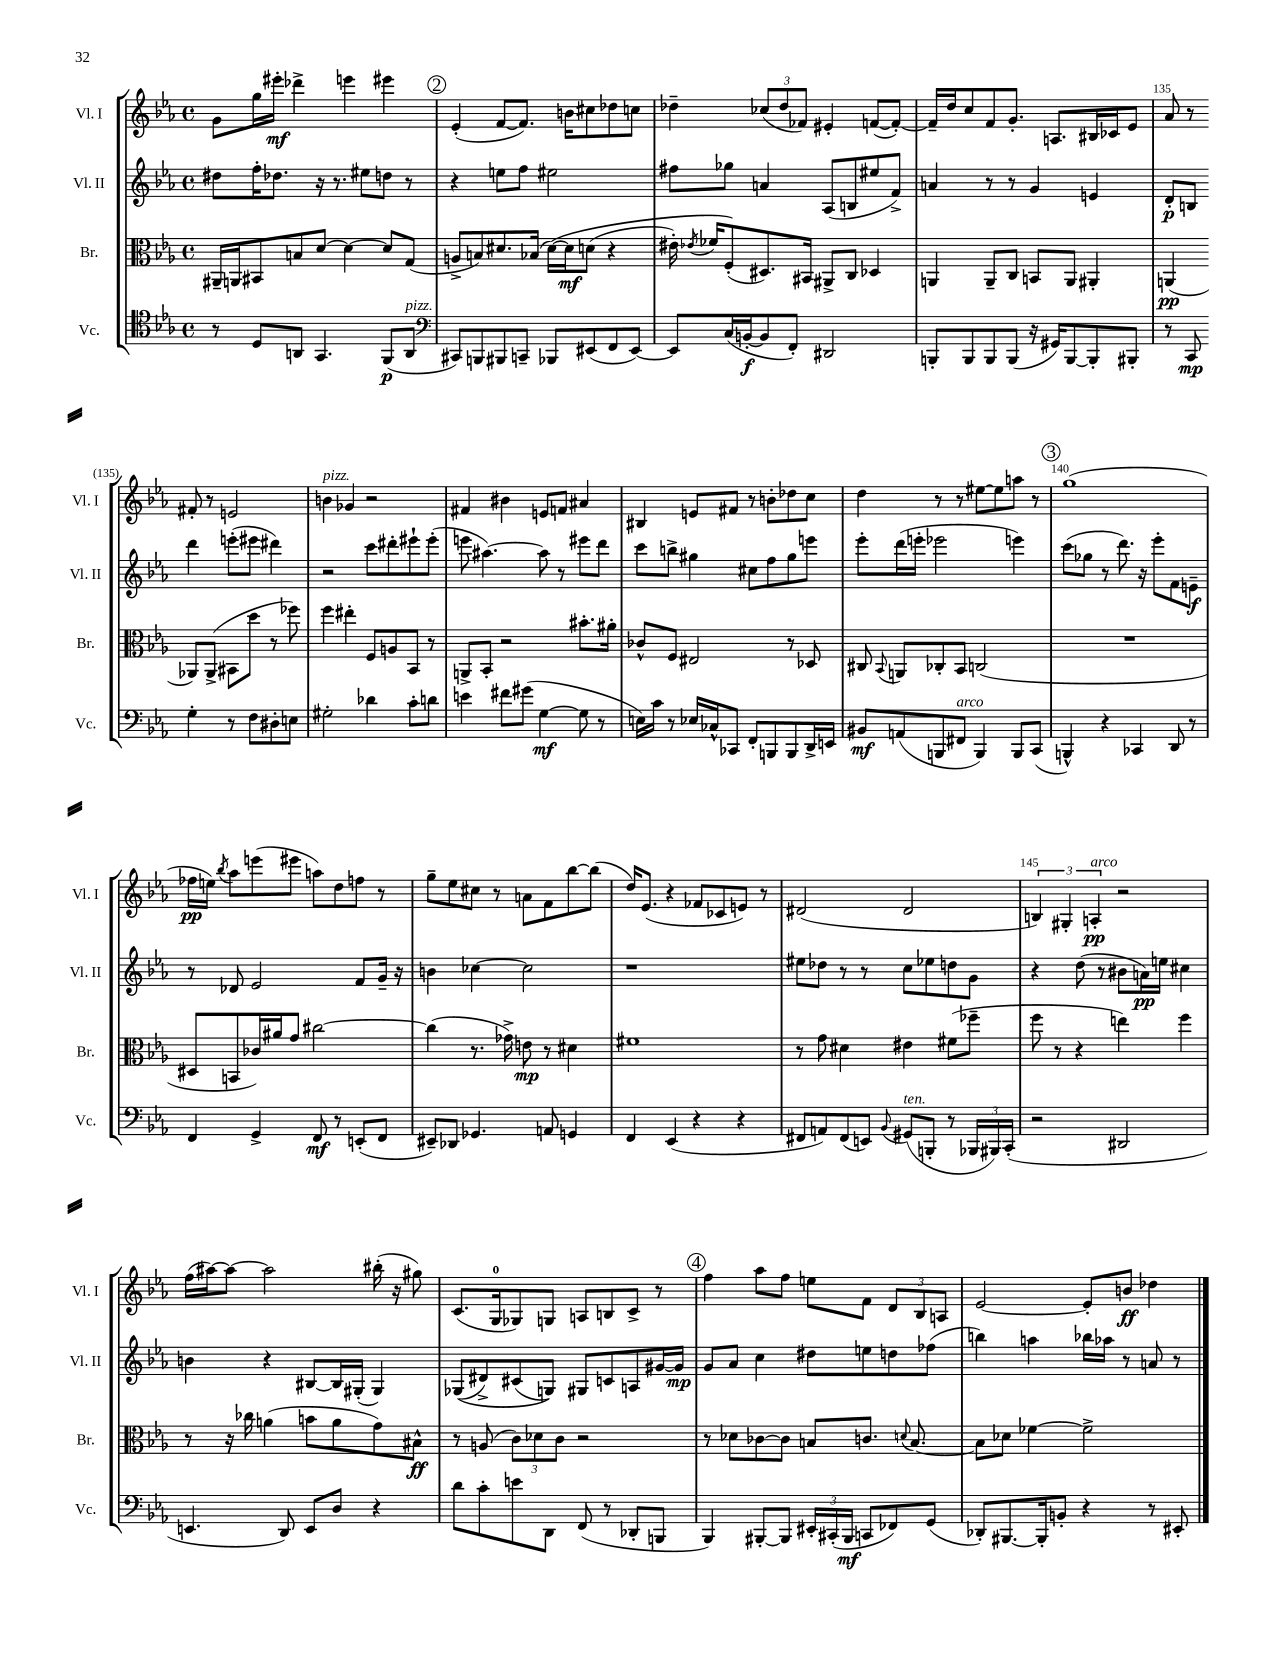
<<
\new StaffGroup <<
\new Staff = "s0" \with { instrumentName = "Vl. I" shortInstrumentName = "Vl. I" } {
    \clef treble \key ees \major \defaultTimeSignature \time 4/4
    \autoBeamOff g'8[ g''16 eis'''16]-.\mf des'''4-> e'''4 eis'''4 |
    \mark \markup { \circle "2" } ees'4-.( f'8[~ f'8.]) b'16[ cis''8 des''8 c''8] |
    des''4-- \tuplet 3/2 { ces''8[( des''8 fes'8]) } eis'4-. f'8[~( f'8]~-.) |
    f'16[-- d''16 c''8 f'8 g'8.]-. a8.[ bis16 ces'16 ees'8] |
    aes'8 r8 fis'8-. r8 e'2 |
    b'4^\markup { \italic "pizz." } ges'4 r2 |
    fis'4 bis'4 e'8[ f'8] ais'4 |
    bis4 e'8[ fis'8] r8 b'8[-. des''8 c''8] |
    d''4 r8 r8 eis''8[~ eis''8 a''8] r8 |
    \mark \markup { \circle "3" } g''1( |
    fes''16[\pp e''16]) \acciaccatura { bes''8 } aes''8[ e'''8( eis'''8] a''8[) d''8 f''8] r8 |
    g''8[-- ees''8 cis''8] r8 a'8[ f'8 bes''8~ bes''8]( |
    d''16[) ees'8.]( r4 fes'8[ ces'8 e'8]) r8 |
    dis'2( dis'2 |
    \tuplet 3/2 { b4) gis4-. a4-.\pp^\markup { \italic "arco" } } r2 |
    f''16[( ais''16~) ais''8]~ ais''2 bis''16-.( r16 gis''8) |
    c'8.[( g16-0 ges8) g8] a8[ b8 c'8]-> r8 |
    \mark \markup { \circle "4" } f''4 aes''8[ f''8] e''8[ f'8] \tuplet 3/2 { d'8[ bes8 a8] } |
    ees'2~ ees'8[-. b'8]\ff des''4 \bar "|." |
}
\new Staff = "s1" \with { instrumentName = "Vl. II" shortInstrumentName = "Vl. II" } {
    \clef treble \key ees \major \defaultTimeSignature \time 4/4
    \autoBeamOff dis''8[ f''16-. des''8.] r16 r8. eis''8[ d''8] r8 |
    \mark \markup { \circle "2" } r4 e''8[ f''8] eis''2 |
    fis''8[ ges''8] a'4 aes8[( b8 eis''8 f'8]->) |
    a'4 r8 r8 g'4 e'4 |
    d'8[-.\p b8] d'''4 e'''8[-.( eis'''8] dis'''4) |
    r2 c'''8[ dis'''8-. eis'''8-! eis'''8]-.( |
    e'''8 ais''4.~) ais''8 r8 eis'''8[ d'''8] |
    c'''8[ b''8]-> gis''4 cis''8[ f''8 gis''8 e'''8] |
    ees'''8[-. d'''16( e'''16]-. ees'''2 e'''4) |
    \mark \markup { \circle "3" } c'''8[( ges''8] r8 d'''8.) r16 ees'''8[-. f'8 e'8]--\f |
    r8 des'8 ees'2 f'8[ g'16]-- r16 |
    b'4 ces''4~ ces''2 |
    r1 |
    eis''8[ des''8] r8 r8 c''8[ ees''8 d''8 g'8] |
    r4 d''8( r8 bis'8[ a'16\pp) e''16] cis''4 |
    b'4 r4 bis8[~ bis16 gis16]-.( gis4) |
    ges8[(\( dis'8->) cis'8( g8])\) gis8[ c'8 a8 gis'16~ gis'16]\mp |
    \mark \markup { \circle "4" } g'8[ aes'8] c''4 dis''8[ e''8 d''8 fes''8]( |
    b''4) a''4 bes''16[ aes''16] r8 a'8 r8 \bar "|." |
}
\new Staff = "s2" \with { instrumentName = "Br." shortInstrumentName = "Br." } {
    \clef alto \key ees \major \defaultTimeSignature \time 4/4
    \autoBeamOff ais,16[-- a,16 bis,8 b8 d'8]~ d'4~ d'8[ g8]( |
    \mark \markup { \circle "2" } a8[-> b8) dis'8. bes16]( dis'16[~)\( dis'16\mf d'8]( r4 |
    eis'16-.) \acciaccatura { ees'8 } fes'16[ f8-.(\) dis8.) bis,16] ais,8[-> c8] des4 |
    a,4 a,8[-- c8] b,8[ a,8] ais,4-. |
    a,4\pp( aes,8[) aes,8]->( bis,8[ d''8] r8 fes''8) |
    f''4 eis''4-. f8[ a8 bes,8] r8 |
    a,8[-> bes,8]-. r2 bis'8.[-. ais'16]-. |
    ces'8[-^ f8] eis2 r8 des8 |
    cis8 \appoggiatura { bes,8 } a,8[ ces8-. bes,8] c2( |
    \mark \markup { \circle "3" } R1 |
    dis8[ b,8 ces'16) ais'16 g'8] cis''2~ |
    cis''4( r8. ges'16->) e'8\mp r8 dis'4 |
    fis'1 |
    r8 g'8 dis'4 eis'4 fis'8[( fes''8]-- |
    f''8 r8 r4 e''4) f''4 |
    r8 r16 ces''16 a'4( b'8[ a'8 g'8) bis8]-^\ff |
    r8 a8( \tuplet 3/2 { c'8[) des'8 c'8] } r2 |
    \mark \markup { \circle "4" } r8 des'8[ ces'8~ ces'8] b8[ c'8.] \appoggiatura { d'8 } b8.~ |
    b8[ des'8] fes'4~ fes'2-> \bar "|." |
}
\new Staff = "s3" \with { instrumentName = "Vc." shortInstrumentName = "Vc." } {
    \clef tenor \key ees \major \defaultTimeSignature \time 4/4
    \autoBeamOff r8 d8[ a,8] g,4. f,8[\p( a,8]^\markup { \italic "pizz." } |
    \mark \markup { \circle "2" } \clef bass cis,8[) b,,8 bis,,8 c,8]-- bes,,8[ eis,8( f,8 eis,8]~) |
    eis,8[ c16( b,16~-.\f b,8 f,8]-.) dis,2 |
    b,,8[-. b,,8 b,,8 b,,8]( r16 gis,16[) b,,8~ b,,8-. bis,,8]-. |
    r8 c,8\mp g4-. r8 f8[ dis8-. e8] |
    gis2-. des'4 c'8[-. d'8] |
    e'4 fis'8[ gis'8]( g4~\mf g8 r8 |
    e16[) c'16] r8 ees16[ ces16-^ ces,8] f,8[-. b,,8 b,,8 d,16-> e,16] |
    bis,8[\mf a,8( b,,8 fis,8]^\markup { \italic "arco" } b,,4) b,,8[ c,8]( |
    \mark \markup { \circle "3" } b,,4-^) r4 ces,4 d,8 r8 |
    f,4 g,4-> f,8\mf r8 e,8[-.( f,8] |
    eis,8[--) des,8] ges,4. a,8 g,4 |
    f,4 ees,4( r4 r4 |
    fis,8[ a,8) fis,8( e,8]) \appoggiatura { bes,8 } gis,8[^\markup { \italic "ten." }( b,,8]-. r8 \tuplet 3/2 { bes,,16[ bis,,16) c,16]-.( } |
    r2 dis,2 |
    e,4. d,8) e,8[ d8] r4 |
    d'8[ c'8-. e'8 d,8] f,8( r8 des,8[-. b,,8] |
    \mark \markup { \circle "4" } bes,,4) bis,,8[~-. bis,,8] \tuplet 3/2 { eis,16[-. cis,16-.( bis,,16]\mf } c,8[ fes,8) g,8]( |
    des,8[-.) bis,,8.~ bis,,16-. b,8]-. r4 r8 eis,8-. \bar "|." |
}
>>
>>
\layout { \context { \Score currentBarNumber = #131 \override BarNumber.break-visibility = ##(#f #t #t) barNumberVisibility = #(every-nth-bar-number-visible 5) } }
